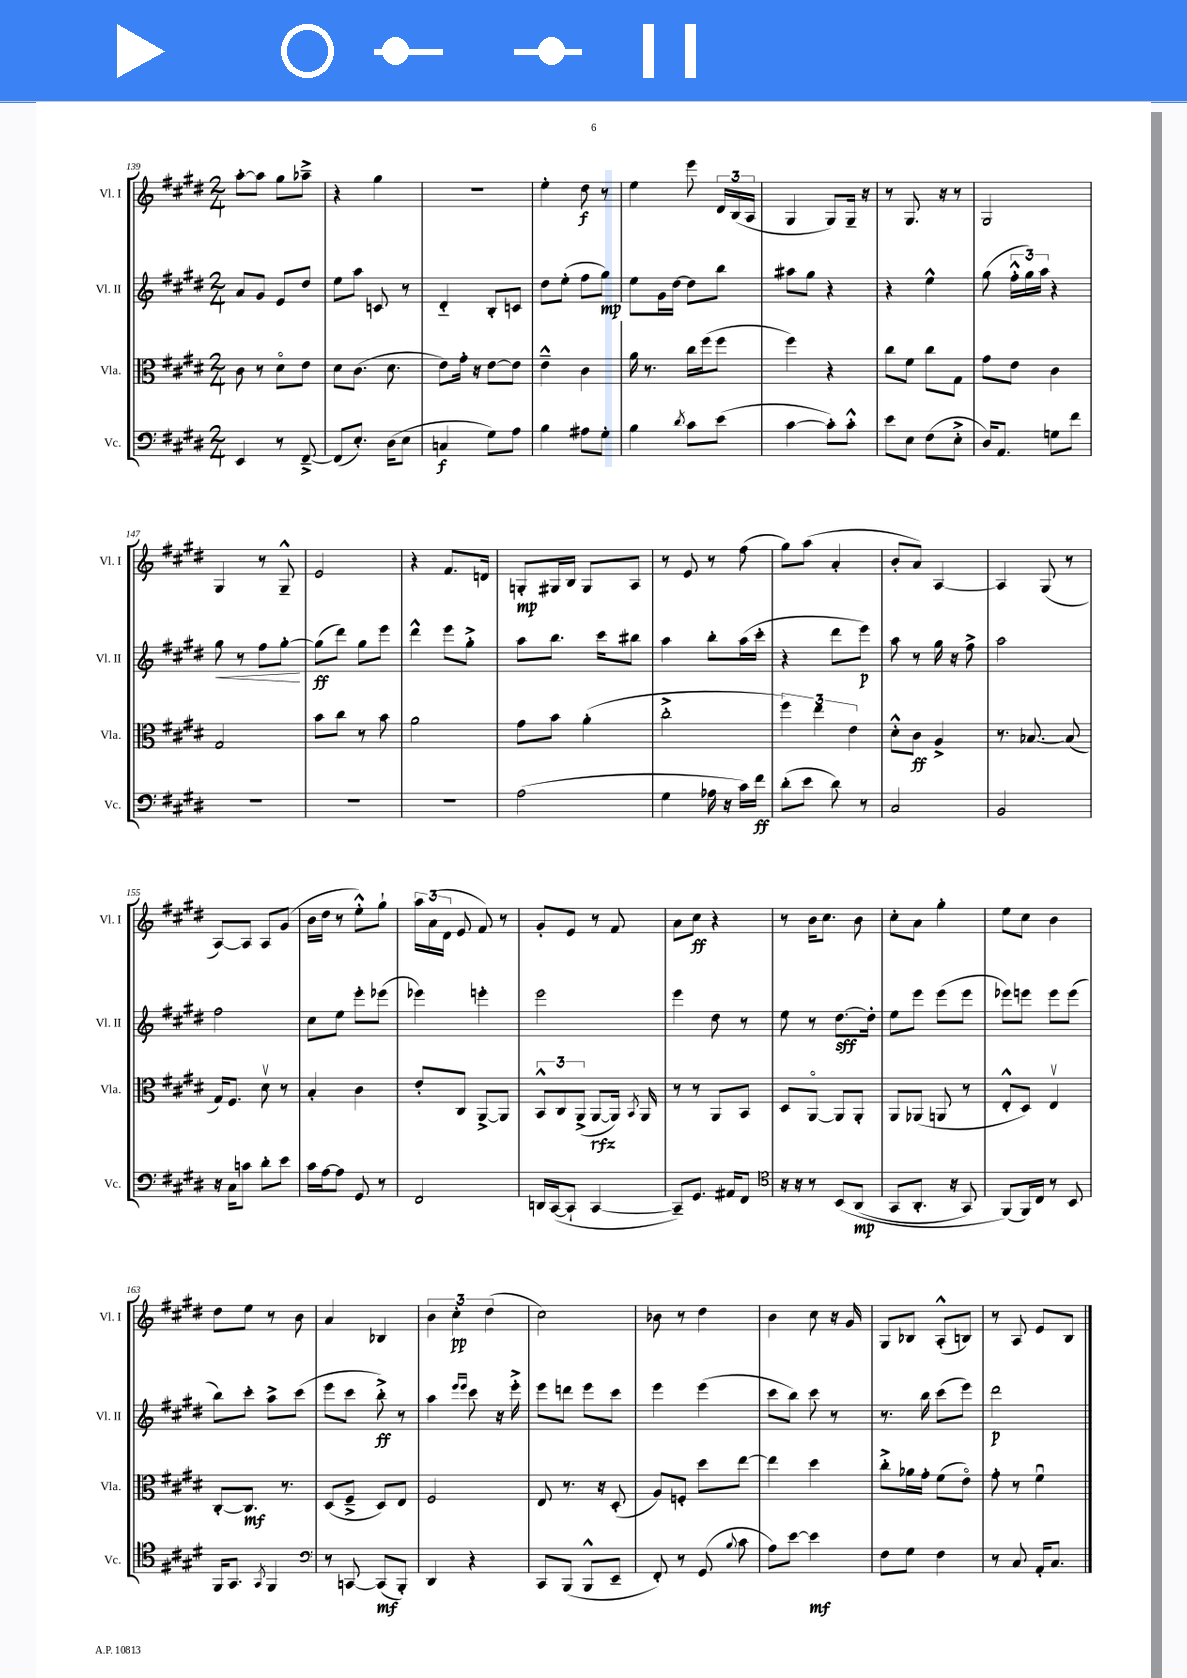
<<
\new StaffGroup <<
\new Staff = "s0" \with { instrumentName = "Vl. I" shortInstrumentName = "Vl. I" } {
    \clef treble \key e \major \numericTimeSignature \time 2/4
    \autoBeamOff a''8[~-. a''8] gis''8[ aes''8]---> |
    r4 gis''4 |
    R2 |
    e''4-. dis''8\f r8 |
    e''4 e'''8 \tuplet 3/2 { dis'16[ b16( a16] } |
    gis4 gis8[) gis16]-- r16 |
    r8 gis8. r16 r8 |
    gis2 |
    gis4 r8 gis8---^ |
    e'2 |
    r4 fis'8.[ d'16] |
    g8[-.\mp gis16 b16] gis8[ a8] |
    r8 e'8 r8 fis''8( |
    gis''8[) a''8]( a'4-. |
    b'8[-. a'8]) a4~ |
    a4 gis8( r8 |
    a8[~) a8] a8[ gis'8]( |
    b'16[ dis''16] r8 e''8[-.-^) gis''8]-! |
    \tuplet 3/2 { a''16[ a'16( dis'16] } e'8 fis'8) r8 |
    gis'8[-. e'8] r8 fis'8 |
    a'8[ cis''8]\ff r4 |
    r8 b'16[ cis''8.] b'8 |
    cis''8[-. a'8] gis''4-. |
    e''8[ cis''8] b'4 |
    dis''8[ e''8] r8 b'8 |
    a'4 bes4 |
    \tuplet 3/2 { b'4 cis''4-.\pp dis''4( } |
    cis''2) |
    bes'8 r8 dis''4 |
    b'4 cis''8 r16 gis'16 |
    gis8[ bes8] a8[-.-^( b8]) |
    r8 a8 e'8[ b8] \bar "|." |
}
\new Staff = "s1" \with { instrumentName = "Vl. II" shortInstrumentName = "Vl. II" } {
    \clef treble \key e \major \numericTimeSignature \time 2/4
    \autoBeamOff a'8[ gis'8] e'8[ dis''8] |
    e''8[ a''8] c'8 r8 |
    dis'4-_ b8[-. c'8] |
    dis''8[ e''8]-.( fis''8[ gis''8]\mp) |
    e''8[ gis'16 dis''16]~ dis''8[ b''8] |
    ais''8[ gis''8] r4 |
    r4 e''4-^ |
    gis''8( \tuplet 3/2 { fis''16[-.-^ gis''16) a''16] } r4 |
    gis''8\< r8 fis''8[ gis''8]~-.\! |
    gis''8[\ff( dis'''8]) gis''8[ e'''8] |
    dis'''4-^ e'''8[ gis''8]-.-> |
    a''8[ b''8.] cis'''16[ bis''8] |
    a''4 b''8[-. a''16( cis'''16]-. |
    r4 dis'''8[ e'''8]\p) |
    a''8 r8 gis''16 r16 fis''8-> |
    a''2 |
    fis''2 |
    cis''8[ e''8] e'''8[-. ees'''8]( |
    ees'''4) e'''4-. |
    e'''2 |
    e'''4 dis''8 r8 |
    e''8 r8 dis''8.[~\sff dis''16]-. |
    e''8[ e'''8] e'''8[( e'''8] |
    ees'''8[) e'''8] e'''8[ e'''8]( |
    b''8[) cis'''8]-. a''8[-> cis'''8]( |
    e'''8[ cis'''8] b''8-.->\ff) r8 |
    a''4 \grace { e'''16[ e'''16] } cis'''8 r16 e'''16-.-> |
    e'''8[ d'''8] e'''8[ cis'''8] |
    e'''4 e'''4( |
    cis'''8[ b''8]) cis'''8 r8 |
    r8. b''16 cis'''8[( e'''8]) |
    dis'''2\p \bar "|." |
}
\new Staff = "s2" \with { instrumentName = "Vla." shortInstrumentName = "Vla." } {
    \clef alto \key e \major \numericTimeSignature \time 2/4
    \autoBeamOff cis'8 r8 dis'8[\flageolet e'8] |
    dis'8[ cis'8.]( dis'8. |
    e'8[) gis'16]-. r16 e'8[~ e'8] |
    e'4---^ cis'4 |
    a'16 r8. cis''16[ fis''16( fis''8] |
    fis''4) r4 |
    cis''8[ fis'8] cis''8[ gis8] |
    gis'8[ e'8] cis'4 |
    gis2 |
    b'8[ cis''8] r8 b'8 |
    a'2 |
    gis'8[ b'8] a'4-.( |
    cis''2-.-> |
    \tuplet 3/2 { fis''4) e''4 e'4 } |
    dis'8[-.-^ cis'8]\ff a4-> |
    r8. bes8.~ bes8( |
    gis16[) fis8.] dis'8\upbow r8 |
    b4-. cis'4 |
    e'8[-. cis8] a,8[~-> a,8] |
    \tuplet 3/2 { b,8[-^ cis8 a,8]->( } a,8[~\rfz a,16]) \acciaccatura { b,8 } a,16 |
    r8 r8 a,8[ b,8] |
    dis8[ a,8]~\flageolet a,8[ a,8]-. |
    a,8[ aes,8]( a,8 r8 |
    e8[-.-^ dis8]) e4\upbow |
    cis8[~-. cis8.]\mf r8. |
    dis8[( fis8]---> dis8[) e8] |
    fis2 |
    e8 r8. r16 dis8-.( |
    a8[) f8]-. dis''8[ e''8]~ |
    e''4 dis''4 |
    cis''8[-.-> aes'16 gis'16]-. fis'8[( e'8]\flageolet) |
    gis'8-. r8 fis'4\downbow \bar "|." |
}
\new Staff = "s3" \with { instrumentName = "Vc." shortInstrumentName = "Vc." } {
    \clef bass \key e \major \numericTimeSignature \time 2/4
    \autoBeamOff e,4 r8 fis,8~---> |
    fis,8[( e8.]-.) dis16[( e8] |
    c4\f gis8[) a8] |
    b4 ais8[ gis8]-. |
    b4 \acciaccatura { dis'8 } cis'8[ e'8]( |
    cis'4~ cis'8[-.) cis'8]-.-^ |
    e'8[ e8] fis8[( e8]-.-> |
    dis16[) a,8.] g8[ fis'8] |
    R2 |
    R2 |
    R2 |
    a2( |
    gis4 aes16 r16 cis'16[) fis'16]\ff |
    dis'8[-.( e'8] dis'8) r8 |
    cis2 |
    b,2 |
    r16 cis16[ c'8] dis'8[-. e'8] |
    cis'16[ a16~ a8] gis,8 r8 |
    fis,2 |
    d,16[ cis,16~( cis,8]-! cis,4~ |
    cis,8[--) gis,8.] ais,16[ fis,8] |
    \clef tenor r16 r16 r8 b,8[\( a,8]\mp( |
    gis,8[ a,8.]-. r16 gis,8) |
    fis,8[(\) fis,16) cis16] r8 b,8 |
    fis,16[ gis,8.] \acciaccatura { gis,8 } fis,4 |
    \clef bass r8 c,8~ c,8[\mf( b,,8]-.) |
    dis,4 r4 |
    cis,8[ b,,8]( b,,8[-^ e,8]-- |
    fis,8-.) r8 gis,8( \appoggiatura { b8 } cis'8 |
    a8[) e'8]~ e'4\mf |
    fis8[ gis8] fis4 |
    r8 cis8 a,16[-. cis8.] \bar "|." |
}
>>
>>
\layout { \context { \Score currentBarNumber = #139 } }
